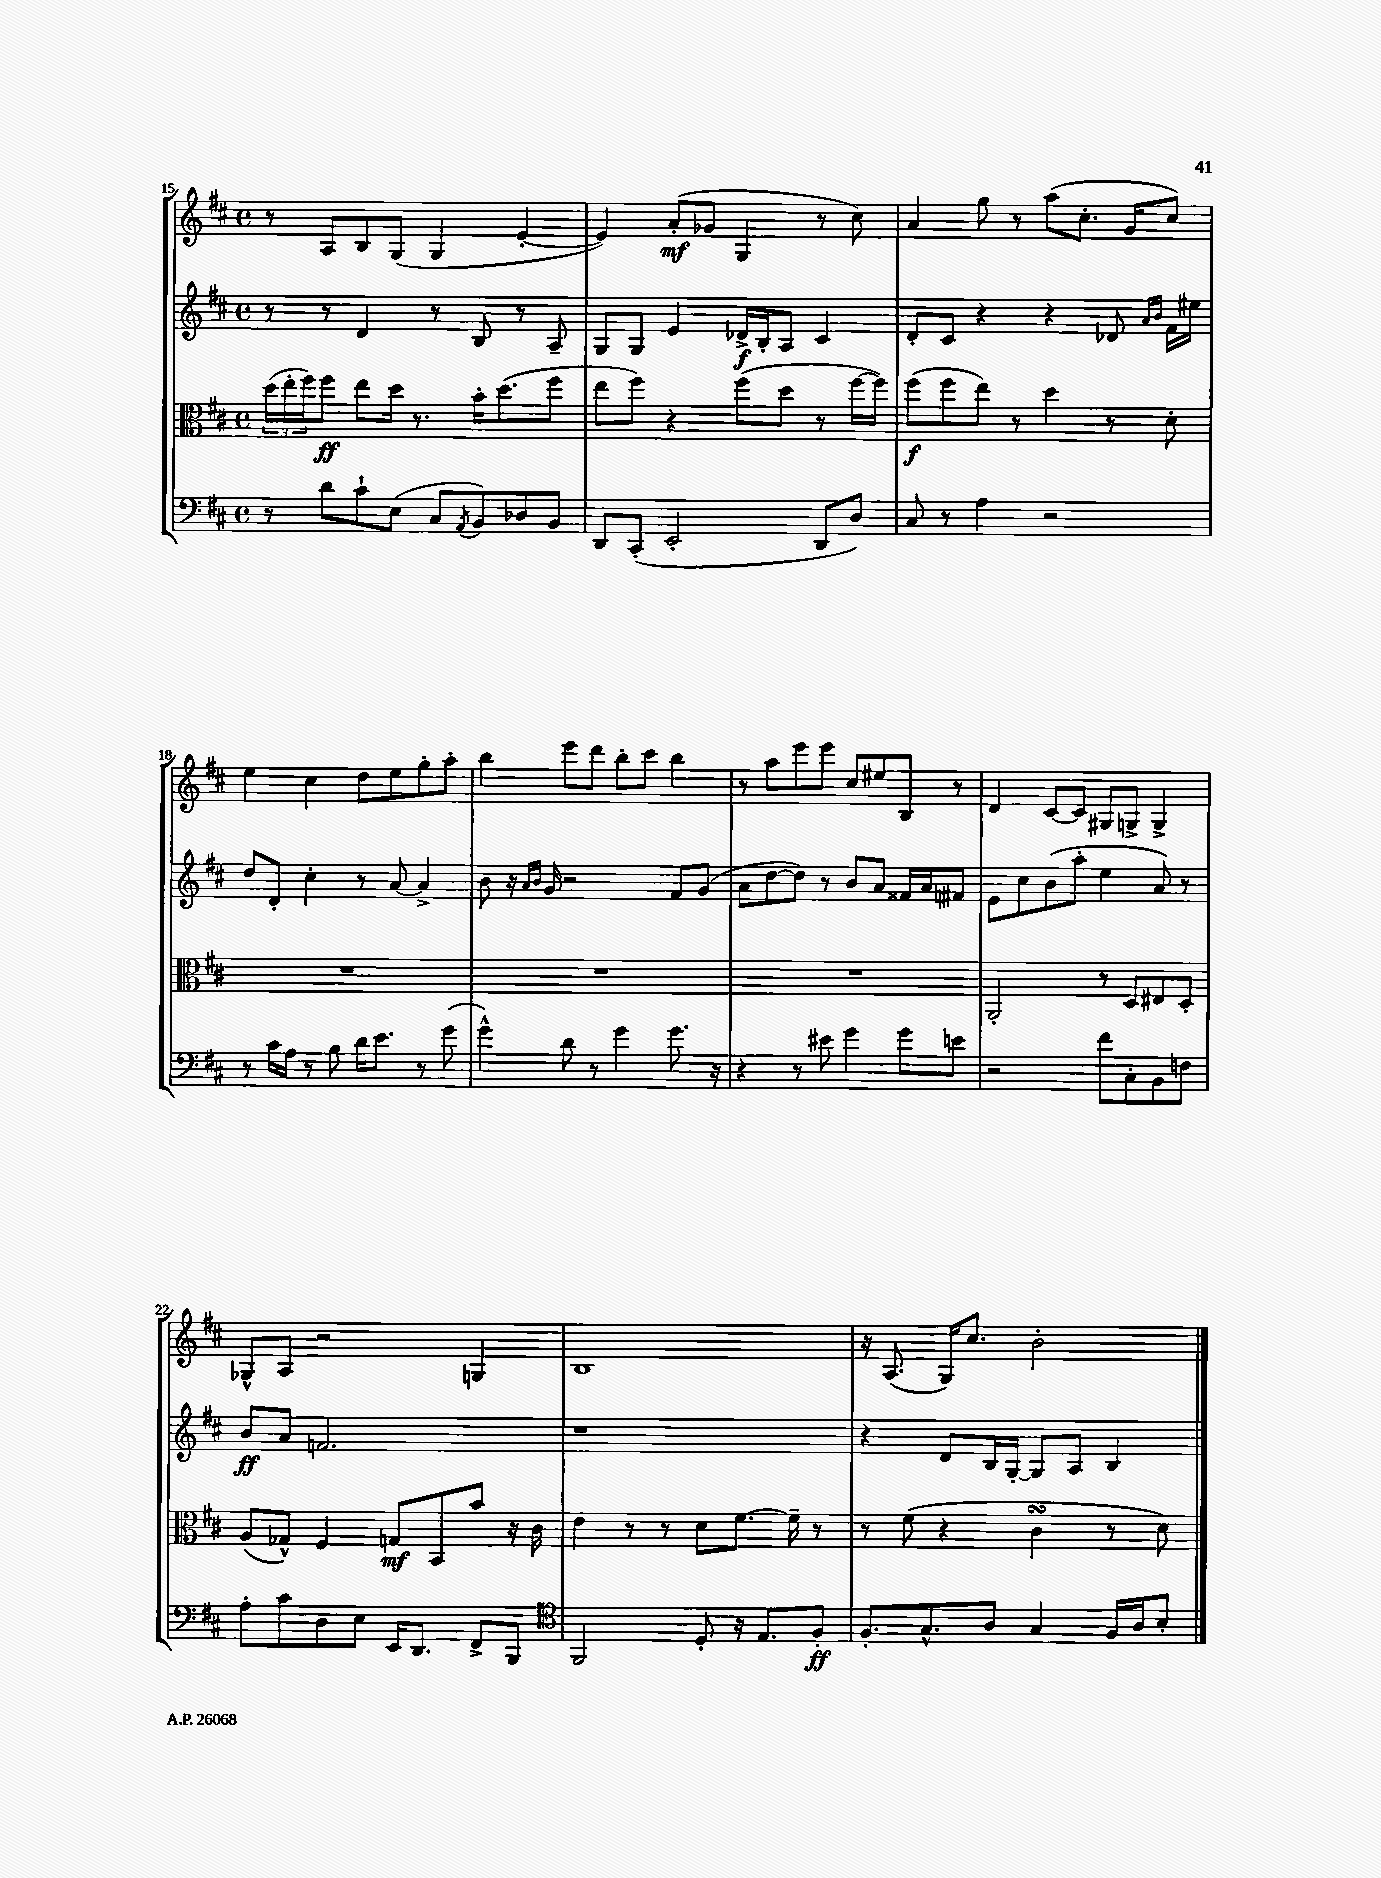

**kern	**kern	**kern	**kern
*staff4	*staff3	*staff2	*staff1
*clefF4	*clefC3	*clefG2	*clefG2
*k[f#c#]	*k[f#c#]	*k[f#c#]	*k[f#c#]
*M4/4	*M4/4	*M4/4	*M4/4
*met(c)	*met(c)	*met(c)	*met(c)
8r	(24dd	8r	8r
.	24ee'	.	.
.	24ff#)	.	.
8d	8ff#	8r	8A
8c#`	8ee	4d	8B
(8E	16dd	.	(8G
.	8.r	.	.
8C#	.	8r	4G
8qAA	.	.	.
8BB)	16b'	8B	.
.	(8.dd	.	.
8D-	.	8r	[4e'
8BB	8ff#	8A~	.
=	=	=	=
8DD	8ee	8G	4e])
(8CC#'	8ff#)	8G	.
2EE'	4r	4e	(8a'
.	.	.	8g-
.	(8ff#	16d-^	4G
.	.	16B'	.
.	8dd	8A	.
8DD	8r	4c#	8r
8D)	[16ff#	.	8cc#)
.	16ff#])	.	.
=	=	=	=
8C#	(8ff#	8d'	4a
8r	8ff#	8c#	.
4A	8ee)	4r	8gg
.	8r	.	8r
2r	4dd	4r	(8aa
.	.	.	8.cc#'
.	8r	8d-	.
.	.	.	16g
.	.	16qqa	.
.	.	16qqb	.
.	8d'	16f#	8cc#)
.	.	16ee#	.
=	=	=	=
8r	1r	8dd	4ee
16c#	.	8d'	.
16A	.	.	.
8r	.	4cc#'	4cc#
8B	.	.	.
16d	.	8r	8dd
8.e	.	.	.
.	.	[8a	8ee
8r	.	4a^]	8gg'
(8g	.	.	8aa'
=	=	=	=
4g^^)	1r	8b	4bb
.	.	16r	.
.	.	16qqa	.
.	.	16qqb	.
.	.	16g	.
8d	.	2r	8eee
8r	.	.	8ddd
4g	.	.	8bb'
.	.	.	8ccc#
8.g	.	8f#	4bb
.	.	(8g	.
16r	.	.	.
=	=	=	=
4r	1r	8a	8r
.	.	[8dd	8aa
8r	.	8dd])	8eee
8e#	.	8r	8eee
4g	.	8b	8cc#
.	.	8a	8ee#
8g	.	16f##	8B
.	.	16a	.
8e	.	8f#	8r
=	=	=	=
2r	2AA'	8e	4d
.	.	8cc#	.
.	.	(8b	[8c#
.	.	8aa'	8c#]
8f#	8r	4ee	8G#
8C#'	8D	.	8G^
8BB	8E#	8a)	4G^
8F	8D'	8r	.
=	=	=	=
8A'	(8A	8b	8G-^^
8c#	8G-^^)	8a	8A
8D	4F#	2.f	2r
8E	.	.	.
16EE	8G	.	.
8.DD	.	.	.
.	8BB	.	.
8FF#^	8b	.	4G
8BBB	16r	.	.
.	16c#	.	.
=	=	=	=
*clefC4	*	*	*
2FF#	4e	1r	1B
.	8r	.	.
.	8r	.	.
8D'	8d	.	.
16r	[8.f#	.	.
8.E	.	.	.
.	16f#~]	.	.
8F#'	8r	.	.
=	=	=	=
8.F#'	8r	4r	16r
.	.	.	(8.A
.	(8f#	.	.
8.G^^	.	.	.
.	4r	8d	16G)
.	.	.	8.cc#
8A	.	16B	.
.	.	[16G'	.
4G	4c#	8G]	2b'
.	.	8A	.
16F#	8r	4B	.
16A	.	.	.
8B'	8d)	.	.
==	==	==	==
*-	*-	*-	*-
